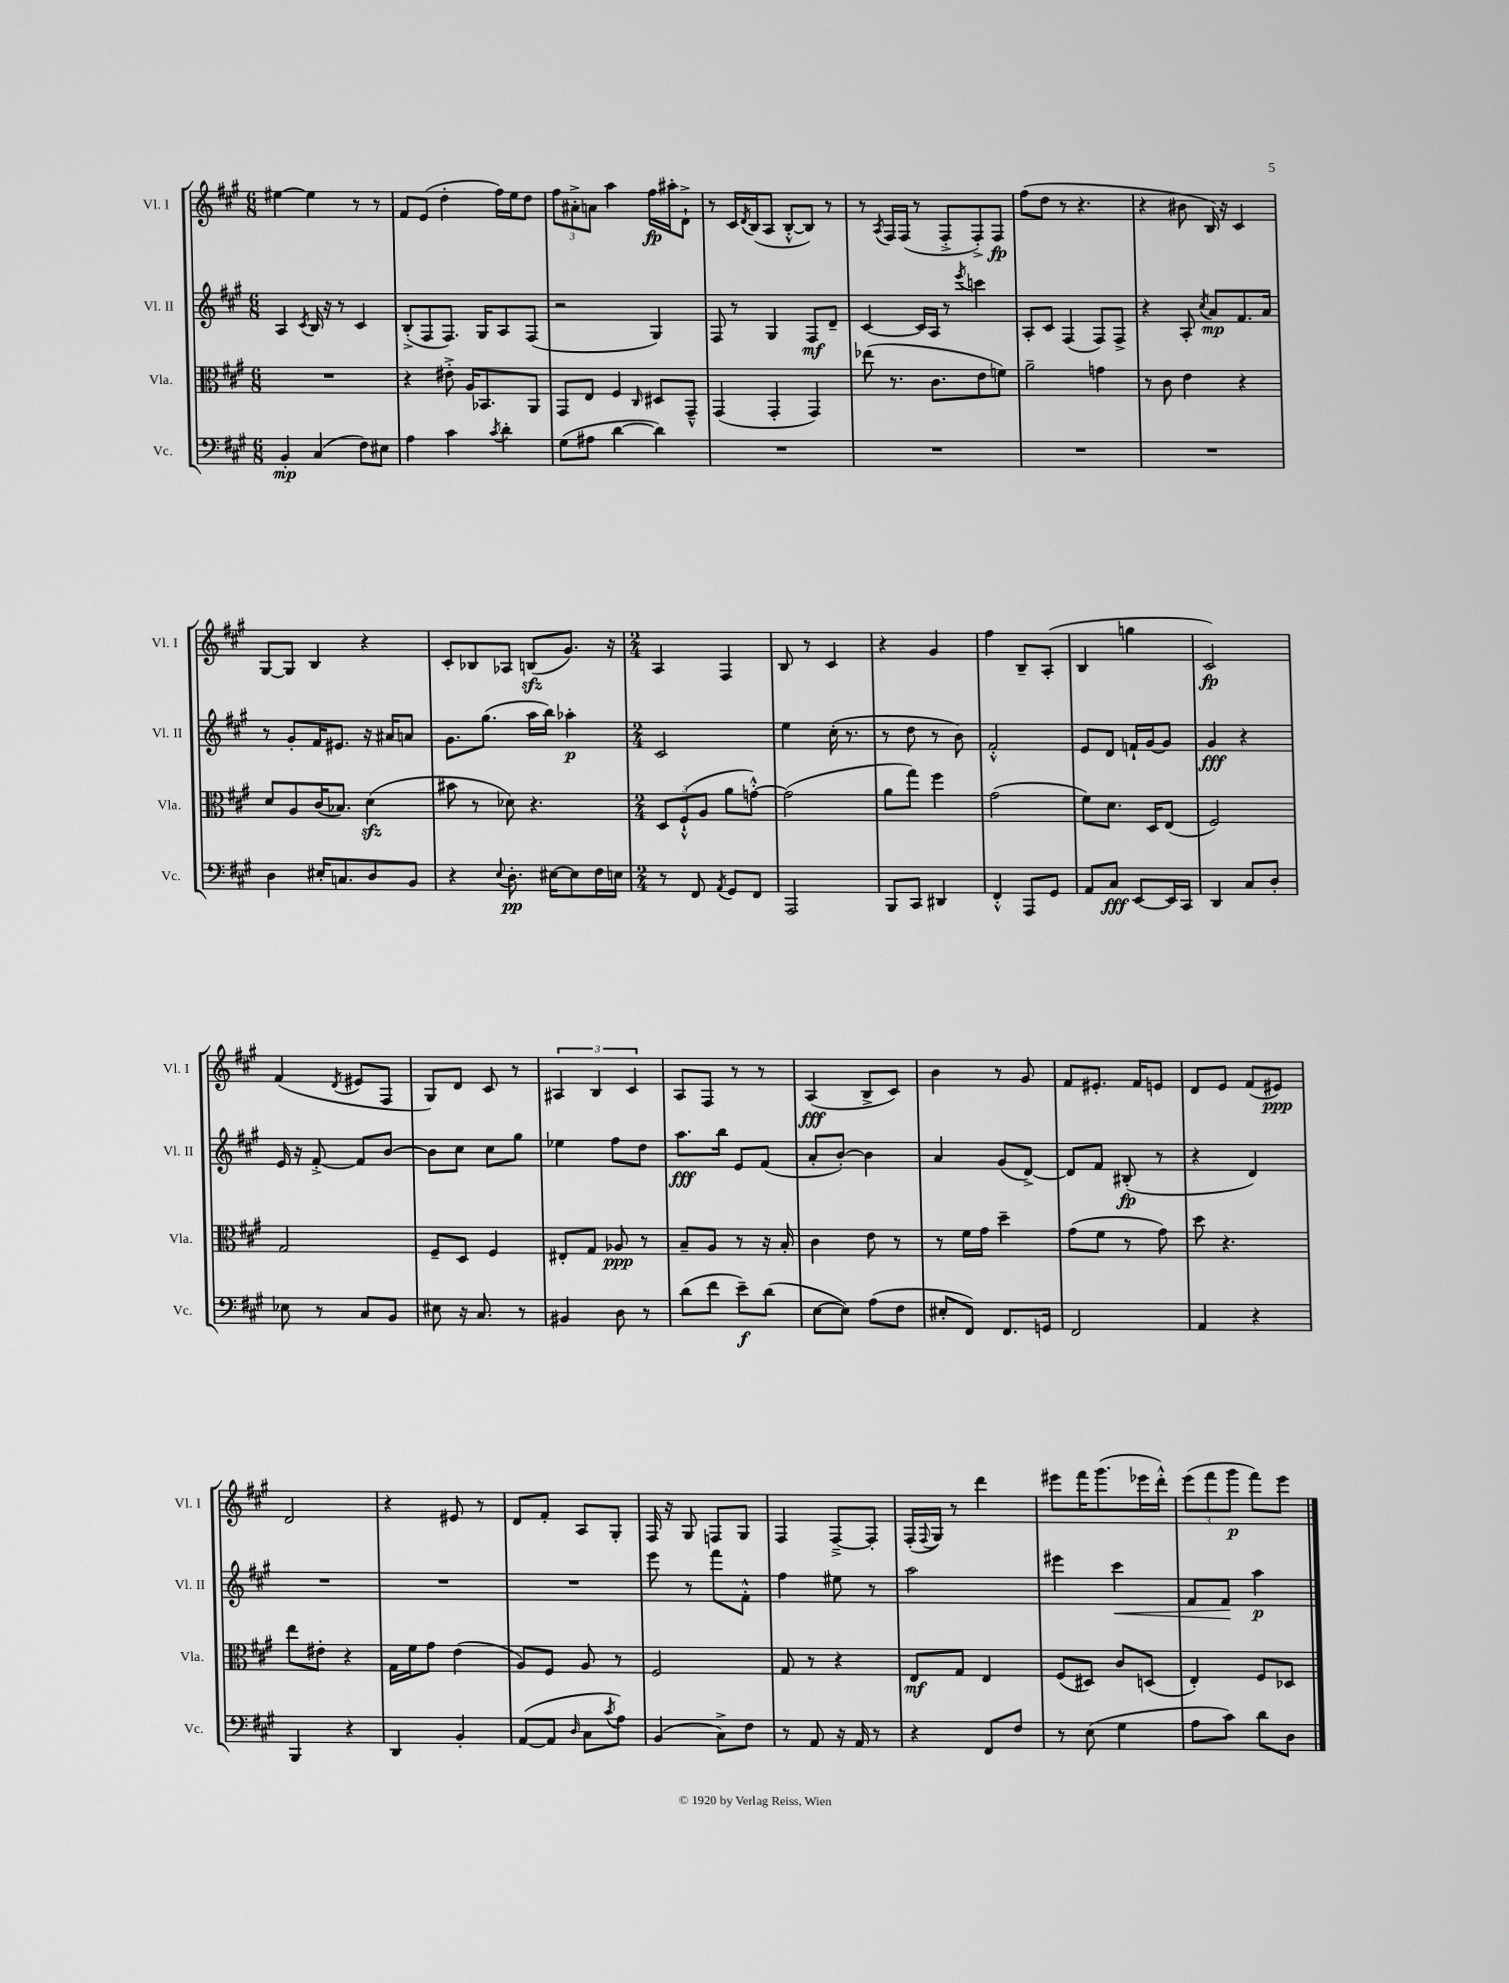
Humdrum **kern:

**kern	**kern	**kern	**kern
*staff4	*staff3	*staff2	*staff1
*clefF4	*clefC3	*clefG2	*clefG2
*k[f#c#g#]	*k[f#c#g#]	*k[f#c#g#]	*k[f#c#g#]
*M6/8	*M6/8	*M6/8	*M6/8
4BB'/	2.r	4A/	[4ee#\
.	.	8qc#/	.
(4C#/	.	16B/	4ee#\]
.	.	16r	.
.	.	8r	.
8F#\L)	.	4c#/	8r
8E#\J	.	.	8r
=	=	=	=
4A\	4r	(8B'^/L	8f#/L
.	.	8F#/	(8e/J
4c#\	8e#'^\	8.F#/J)	4dd'\
.	16A/LK	.	.
.	8.BB-/	16G#/LK	.
8qc#/	.	.	.
4d'\	.	8A/	16ff#\LL)
.	.	.	16ee\J
.	8AA/J	(8F#/J	8dd\J
=	=	=	=
(8G#\L	8GG#/L	2r	12ff#\L
.	.	.	12a#'^\
8A#\J	8E/J	.	.
.	.	.	12a\J
[4d\	4F#/	.	4aa\
.	16qqC#/	.	.
4d\])	8D#/L	4G#/)	16ff#\LL
.	.	.	16aa#'\J
.	8GG#~^^/J	.	8d`^\J
=	=	=	=
2.r	(4GG#/	8F#/	8r
.	.	8r	16c#/LL
.	.	.	8qd/
.	.	.	(16B/J
.	4GG#'/	4G#/	8A/J
.	.	.	[8B'^^/L
.	4GG#/)	8F#/L	8B/]J)
.	.	8d~/J	8r
=	=	=	=
2.r	(8ee-\	[4c#/	8r
.	.	.	8qA/
.	8.r	.	16F#/LL
.	.	.	(16F#/JJ
.	.	16c#/]LL	8r
.	8.c#\L	16A/JJ	.
.	.	8r	8F#'^/L
.	.	8qeee/	.
.	8e\	4ccc\	8F#'^/)
.	8f\J)	.	8F#/J
=	=	=	=
2.r	2a~\	8A'/L	(8ff#\L
.	.	8c#/J	8dd\J
.	.	(4F#/	8r
.	.	.	4.r
.	4g\	8F#/L)	.
.	.	8F#^/J	.
=	=	=	=
2.r	8r	4r	4r
.	8c#\	.	.
.	4e\	8A'/	8b#\
.	.	8qcc#/	.
.	.	8a/L	16B/)
.	.	.	16r
.	4r	8.f#/	4c#/
.	.	16a/Jk	.
=	=	=	=
4D\	8d/L	8r	[8G#/L
.	8A/	8g#'/L	8G#/]J
16E#'/LK	(16c#/K	16f#/K	4B/
8.C/	8.B-/J)	8.e#/J	.
8D/	(4d\	16r	4r
.	.	16a#/LK	.
8BB/J	.	8a/J	.
=	=	=	=
4r	8b#\	8.g#\L	8c#'/L
.	8r	.	8B-/
.	.	(8.gg#\J	.
8qqE/	.	.	.
8.D'\	8d-\)	.	8A-/J
.	4.r	16aa\LL	(8B/L
[16E#\LK	.	16bb\JJ)	.
8E#\]	.	4aa-'\	8.g#/J)
16F#\L	.	.	.
16E\JJ	.	.	16r
=	=	=	=
*M2/4	*M2/4	*M2/4	*M2/4
8r	12D/L	2c#/	4A/
.	(12F#`^^/	.	.
8FF#/	.	.	.
.	12A/J	.	.
8qAA/	.	.	.
8GG#/L	8a\L	.	4F#/
8FF#/J	[8g'^^\J)	.	.
=	=	=	=
2AAA/	(2g\]	4ee\	8B/
.	.	.	8r
.	.	(16cc#'\	4c#/
.	.	8.r	.
=	=	=	=
8BBB/L	8a\L	8r	4r
8CC#/J	8gg#\J)	8dd\	.
4DD#/	4ff#\	8r	4g#/
.	.	8b\)	.
=	=	=	=
4FF#'^^/	(2g#\	2f#'^^/	4ff#\
8AAA/L	.	.	8B~/L
8GG#/J	.	.	(8A'/J
=	=	=	=
8AA/L	8f#\L)	8e/L	4B/
8C#/J	8.d\J	8d/J	.
[8EE/L	.	16f`/LL	4gg\
.	16D/LK	[16g#/J	.
16EE/]L	(8E/J	8g#/]J	.
16CC#/JJ	.	.	.
=	=	=	=
4DD/	2F#/)	4g#/	2c#/)
8C#/L	.	4r	.
8D'/J	.	.	.
=	=	=	=
8E-\	2G#/	16e/	(4f#/
.	.	16r	.
8r	.	[8f#'^/	.
.	.	.	8qd/
8C#/L	.	8f#/]L	8e#/L
8BB/J	.	[8b/J	8F#/J
=	=	=	=
8E#\	8F#~/L	8b\]L	8G#/L)
16r	8D/J	8cc#\J	8d/J
8.C#/	.	.	.
.	4F#/	8cc#\L	8c#/
8r	.	8gg#\J	8r
=	=	=	=
4BB#/	8E#'/L	4ee-\	6A#/
.	8G#/J	.	.
.	.	.	6B/
8D\	8A-/	8ff#\L	.
.	.	.	6c#/
8r	8r	8dd\J	.
=	=	=	=
(8d\L	8B~/L	8.aa\L	8A/L
8f#\J	8A/J	.	8F#/J
.	.	16bb\Jk	.
8e~\L)	8r	8e/L	8r
(8d\J	16r	(8f#/J	8r
.	16B'/	.	.
=	=	=	=
[8E\L	4c#\	8a'/L	(4A/
8E\]J)	.	[8b'/J)	.
(8A\L	8e\	4b\]	8B^/L
8F#\J	8r	.	8c#/J)
=	=	=	=
8E#'/L	8r	4a/	4b\
8FF#/J)	16f#\LL	.	.
.	16g#\JJ	.	.
8.FF#/L	4dd~\	(8g#/L	8r
.	.	[8d^/J)	8g#/
16GG/Jk	.	.	.
=	=	=	=
2FF#/	(8g#\L	8d/]L	8f#/L
.	8f#\J	8f#/J	8.e#'/J
.	8r	(8B#'/	.
.	.	.	16f#/LK
.	8g#\)	8r	8e/J
=	=	=	=
4AA/	8dd\	4r	8d/L
.	4.r	.	8e/J
4r	.	4d/)	(8f#/L
.	.	.	8e#/J)
=	=	=	=
4BBB/	8ee\L	2r	2d/
.	8e#'\J	.	.
4r	4r	.	.
=	=	=	=
4DD/	16G#\LL	2r	4r
.	16f#\J	.	.
.	8g#\J	.	.
4BB'/	(4e\	.	8e#/
.	.	.	8r
=	=	=	=
([8AA/L	8A/L)	2r	8d/L
8AA/]J	8F#/J	.	8f#'/J
16qqD/	.	.	.
8C#\L	8A/	.	8A/L
8qc#/	.	.	.
8A\J)	8r	.	8G#'/J
=	=	=	=
(4BB/	2F#/	8eee\	16F#/
.	.	.	16r
.	.	8r	8G#/
8C#^\L)	.	8fff#\L	8F/L
8F#\J	.	8f#'^^\J	8G#/J
=	=	=	=
8r	8G#/	4ff#\	4F#/
8AA/	8r	.	.
16r	4r	8ee#\	[8F#~^/L
16AA/	.	.	.
8r	.	8r	8F#'/]J
=	=	=	=
4r	8E/L	2aa\	(16F#'/LL
.	.	.	8qqF#/
.	.	.	16G#/JJ)
.	8G#/J	.	8r
8FF#/L	4E/	.	4ddd\
8F#/J	.	.	.
=	=	=	=
8r	(8F#/L	4eee#\	8eee#\L
(8E\	8D#/J)	.	16fff#\K
.	.	.	(8.ggg#\
4G#\	8c#/L	4ccc#\	.
.	(8D/J	.	16eee-\L
.	.	.	16ddd'^^\JJ)
=	=	=	=
8A\L	4E'/)	8f#/L	(12eee\L
.	.	.	12fff#\
8c#\J)	.	8f#/J	.
.	.	.	12ggg#\J
8d\L	8F#/L	4aa\	8fff#\L)
8D\J	8D-/J	.	8eee\J
==	==	==	==
*-	*-	*-	*-
